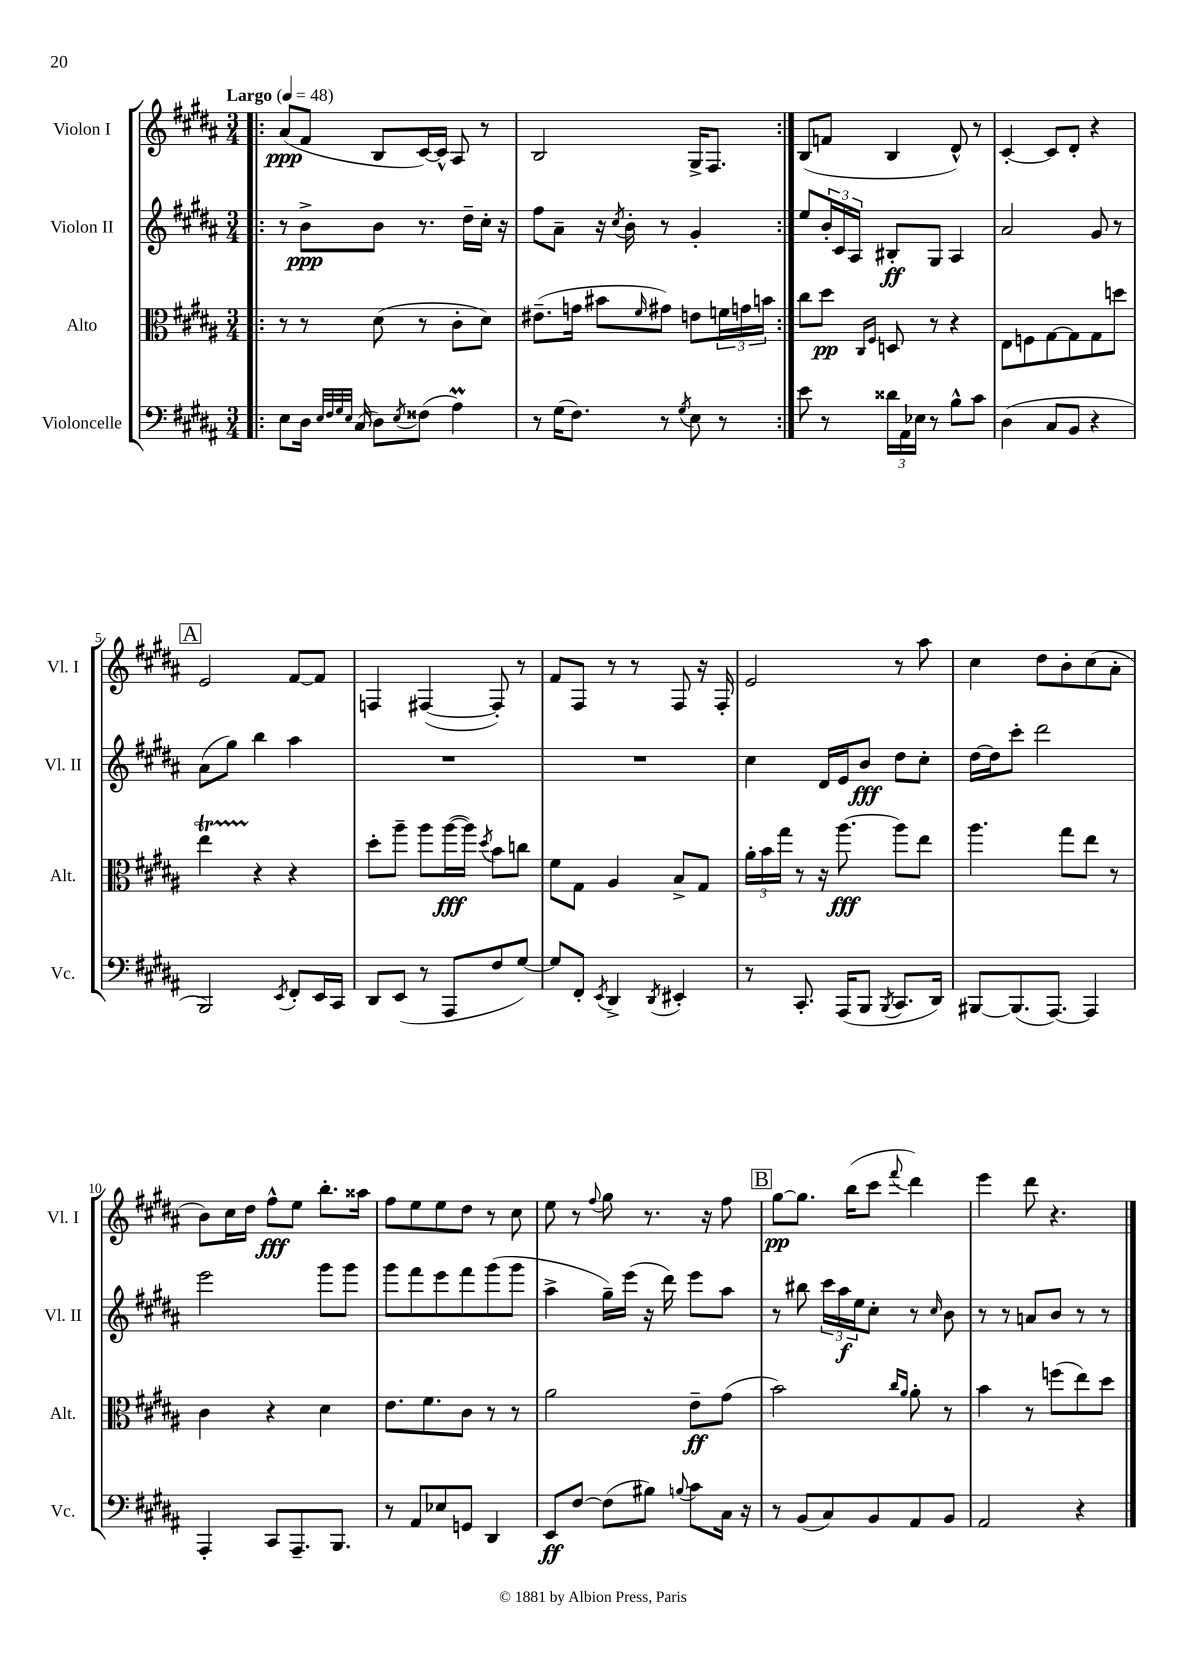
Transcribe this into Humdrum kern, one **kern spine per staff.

**kern	**kern	**kern	**kern
*staff4	*staff3	*staff2	*staff1
*clefF4	*clefC3	*clefG2	*clefG2
*k[f#c#g#d#a#]	*k[f#c#g#d#a#]	*k[f#c#g#d#a#]	*k[f#c#g#d#a#]
*M3/4	*M3/4	*M3/4	*M3/4
*MM48	*MM48	*MM48	*MM48
=!|:	=!|:	=!|:	=!|:
8E	8r	8r	(8a#
16D#	8r	8b^	8f#
32qqE	.	.	.
32qqF#	.	.	.
32qqG#	.	.	.
32qqE	.	.	.
(16C#	.	.	.
8D#)	(8d#	8b	8B
8qE	.	.	.
(8F##	8r	8.r	[16c#)
.	.	.	16c#^^]
4A#)	8c#'	.	8A#
.	.	16dd#~	.
.	8d#)	16cc#'	8r
.	.	16r	.
=	=	=	=
8r	(8.e#~	8ff#	2B
(16G#	.	8a#~	.
8.F#)	16g	.	.
.	8b#	16r	.
.	.	8qcc#	.
.	.	16b'	.
.	16qqf#	.	.
8r	8g#)	8r	.
8qG#	.	.	.
8E	8e	4g#'	16G#^
.	.	.	8.F#
8r	24f	.	.
.	24g	.	.
.	24b	.	.
=:|!	=:|!	=:|!	=:|!
8e	8cc#	8ee	(8B
8r	8dd#	24b'	8f
.	.	24c#	.
.	.	24A#	.
.	16qqC#	.	.
.	16qqF#	.	.
24d##	8D	8B#'	4B
24AA#	.	.	.
24E-	.	.	.
8r	8r	8G#	.
8B^^	4r	4A#	8d#^^)
8c#	.	.	8r
=	=	=	=
(4D#	8E	2a#	[4c#'
.	8F	.	.
8C#	[8G#	.	8c#]
8BB	8G#]	.	8d#'
4r	8G#	8g#	4r
.	8dd	8r	.
=	=	=	=
2BBB)	4ee	(8a#	2e
.	.	8gg#)	.
.	4r	4bb	.
8qEE	.	.	.
8FF#'	4r	4aa#	[8f#
16EE	.	.	8f#]
16CC#	.	.	.
=	=	=	=
8DD#	8dd#'	2.r	4F
(8EE	8aa#~	.	.
8r	8aa#	.	([4F#
8AAA#	([16aa#	.	.
.	16aa#])	.	.
.	8qdd#	.	.
8F#	8b	.	8F#'])
[8G#)	8cc	.	8r
=	=	=	=
8G#]	8f#	2.r	8f#
8FF#'	8G#	.	8F#
8qEE	.	.	.
4DD#^	4A#	.	8r
.	.	.	8r
8qDD#	.	.	.
4EE#'	8B^	.	8F#
.	8G#	.	16r
.	.	.	16F#'
=	=	=	=
8r	24a#'	4cc#	2e
.	24b	.	.
.	24gg#	.	.
8.CC#'	8r	.	.
.	16r	16d#	.
(16AAA#	[8.aa#	16e	.
8BBB	.	8b	.
8qBBB	.	.	.
8.CC#	8aa#]	8dd#	8r
.	8ee	8cc#'	8aa#
16DD#)	.	.	.
=	=	=	=
[8BBB#	4.aa#	[16dd#	4cc#
.	.	16dd#]	.
(8.BBB#]	.	8ccc#'	.
.	.	2ddd#	8dd#
[8.AAA#)	.	.	.
.	8gg#	.	8b'
4AAA#]	8ee	.	(8cc#
.	8r	.	8a#'
=	=	=	=
4AAA#'	4c#	2eee	8b)
.	.	.	16cc#
.	.	.	16dd#
8CC#	4r	.	8ff#^^
8.AAA#~	.	.	8ee
.	4d#	8ggg#	8.bb'
8.BBB	.	.	.
.	.	8ggg#	.
.	.	.	16aa##
=	=	=	=
8r	8.e	8ggg#	8ff#
8AA#	.	8fff#	8ee
.	8.f#	.	.
8E-	.	8eee	8ee
8GG	8c#	8fff#	8dd#
4DD#	8r	(8ggg#	8r
.	8r	8ggg#	8cc#
=	=	=	=
8EE	2a#	4aa#^	8ee
[8F#	.	.	8r
.	.	.	8qqff#
(8F#]	.	16gg#~)	8gg#
.	.	(16eee	.
8B#)	.	16r	8.r
.	.	16ddd#)	.
8qqB	.	.	.
8c#	8e~	8eee	.
.	.	.	16r
16C#	(8g#	8aa#	8ff#
16r	.	.	.
=	=	=	=
8r	2b)	8r	[8gg#
(8BB	.	8bb#	8.gg#]
8C#)	.	24ccc#	.
.	.	24aa#	.
.	.	.	(16bb
.	.	24ee	.
8BB	.	8cc#'	8ccc#
.	16qqcc#	.	.
.	16qqa#	.	8qqfff#
8AA#	8a#'	8r	4ddd#)
.	.	16qqcc#	.
8BB	8r	8b	.
=	=	=	=
2AA#	4b	8r	4eee
.	.	8r	.
.	8r	8a	8ddd#
.	(8ff	8b	4.r
4r	8ee)	8r	.
.	8dd#	8r	.
==	==	==	==
*-	*-	*-	*-
